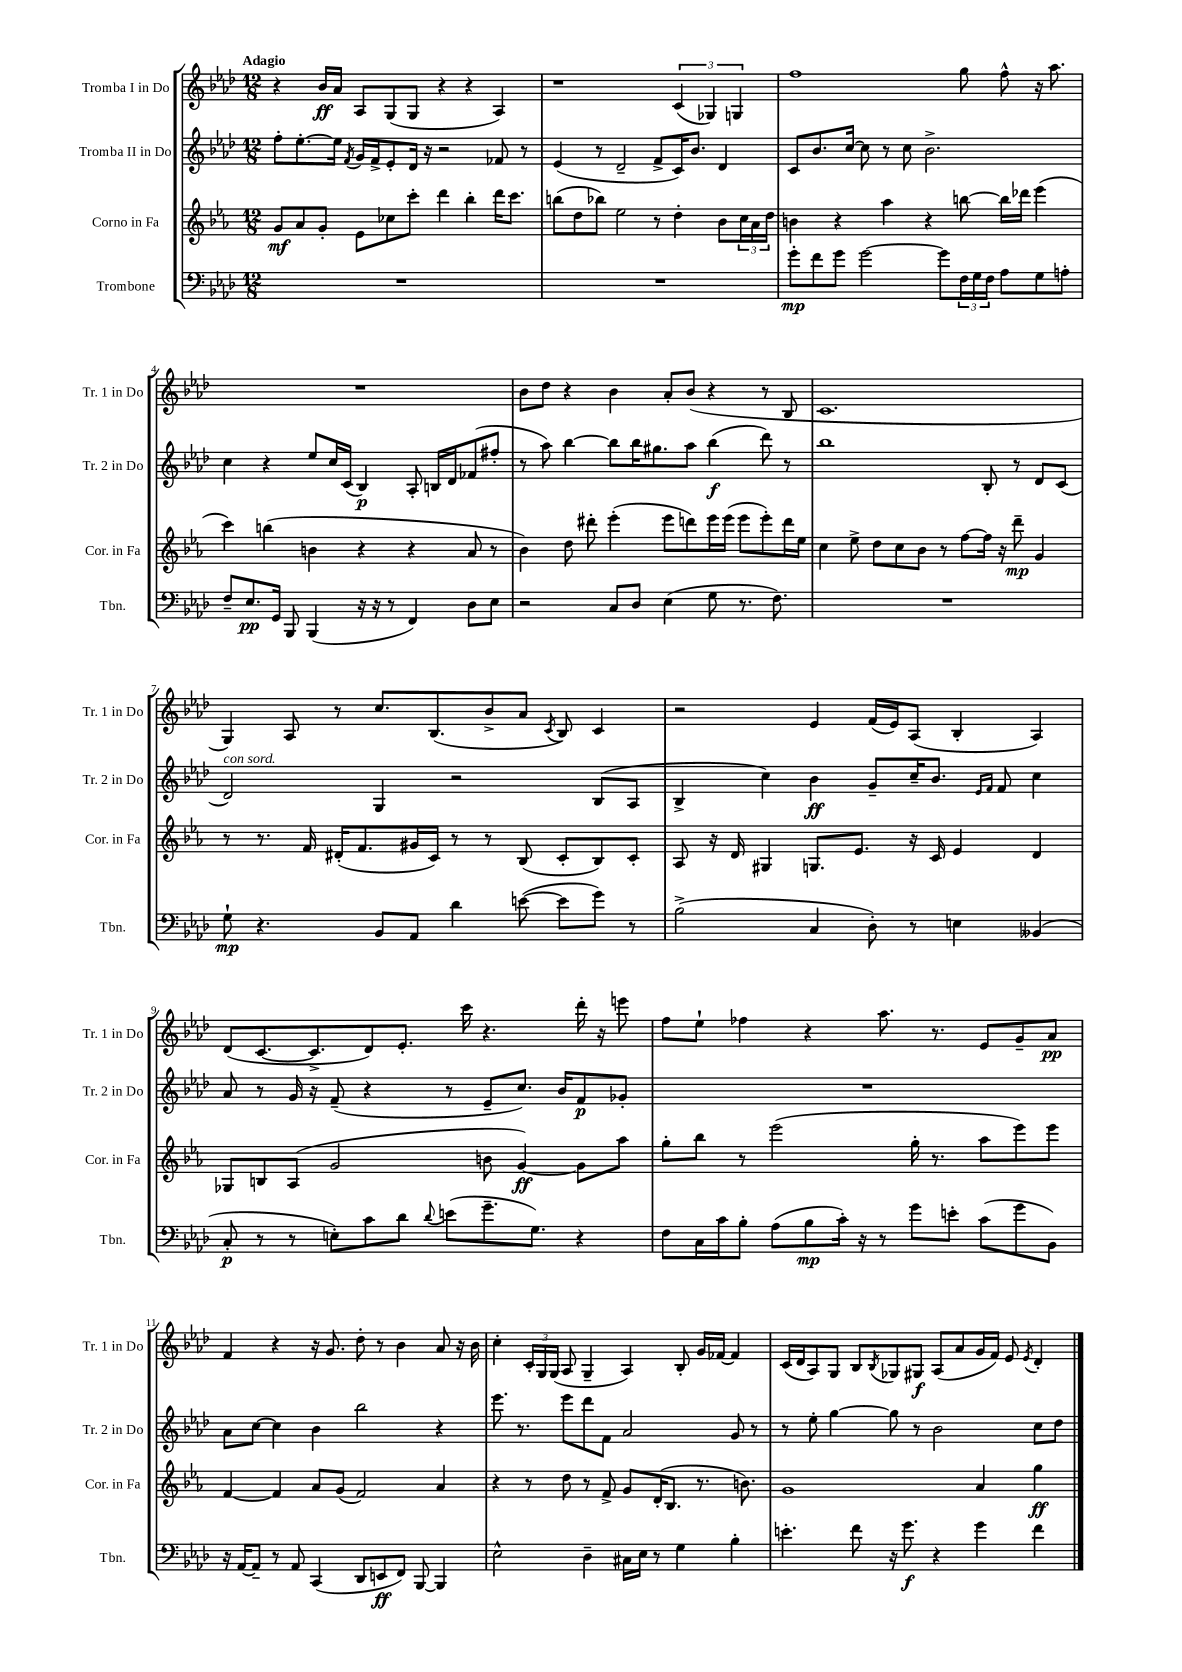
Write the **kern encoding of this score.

**kern	**dynam	**kern	**dynam	**kern	**dynam	**kern	**dynam
*part4	*part4	*part3	*part3	*part2	*part2	*part1	*part1
*staff4	*staff4	*staff3	*staff3	*staff2	*staff2	*staff1	*staff1
*I"Trombone	*	*I"Corno in Fa	*	*I"Tromba II in Do	*	*I"Tromba I in Do	*
*I'Tbn.	*	*I'Cor. in Fa	*	*I'Tr. 2 in Do	*	*I'Tr. 1 in Do	*
*clefF4	*	*clefG2	*	*clefG2	*	*clefG2	*
*k[b-e-a-d-]	*	*k[b-e-a-]	*	*k[b-e-a-d-]	*	*k[b-e-a-d-]	*
*M12/8	*	*M12/8	*	*M12/8	*	*M12/8	*
=1	=1	=1	=1	=1	=1	=1	=1
!	!	!	!	!	!	!LO:TX:a:B:t=Adagio	!
1.r	.	8g/L	mf	8ff'\L	.	4r	.
.	.	8a-/	.	[8.ee-'\	.	.	.
.	.	8g'/J	.	.	.	16b-/LL	ff
.	.	.	.	16ee-\Jk]	.	16a-/JJ	.
.	.	.	.	8qf/	.	.	.
.	.	8e-\L	.	16g/LL	.	8A-/L	.
.	.	.	.	16f^/J	.	.	.
.	.	8cc-X\	.	8e-'/	.	(8G/	.
.	.	8ccc'\J	.	16d-/Jk	.	8G/J	.
.	.	.	.	16r	.	.	.
.	.	4ddd\	.	2r	.	4r	.
.	.	4bb-'\	.	.	.	4r	.
.	.	16ddd\KL	.	8f-X/	.	4A-/)	.
.	.	8.ccc\J	.	.	.	.	.
.	.	.	.	8r	.	.	.
=2	=2	=2	=2	=2	=2	=2	=2
1.r	.	(8bbn\L	.	(4e-/	.	1r	.
.	.	8dd\	.	.	.	.	.
.	.	8bb-X\J)	.	8r	.	.	.
.	.	2ee-\	.	2d-~/	.	.	.
.	.	8r	.	8f^/L	.	.	.
.	.	4dd'\	.	16c/K)	.	(6c/	.
.	.	.	.	8.b-/J	.	.	.
.	.	.	.	.	.	6G-X/)	.
.	.	8b-\L	.	4d-/	.	.	.
.	.	.	.	.	.	6Gn/	.
.	.	24cc\L	.	.	.	.	.
.	.	24a-\	.	.	.	.	.
.	.	24dd\JJ	.	.	.	.	.
=3	=3	=3	=3	=3	=3	=3	=3
8g'\L	mp	4bn\	.	8c/L	.	1ff	.
8f\	.	.	.	8.b-/	.	.	.
8g\J	.	4r	.	.	.	.	.
.	.	.	.	[16cc/Jk	.	.	.
[2g\	.	.	.	8cc\]	.	.	.
.	.	4aa-\	.	8r	.	.	.
.	.	.	.	8cc\	.	.	.
.	.	4r	.	2.b-^\	.	.	.
8g\L]	.	.	.	.	.	.	.
24F\L	.	[8bbn\	.	.	.	8gg\	.
24G\	.	.	.	.	.	.	.
24F\JJ	.	.	.	.	.	.	.
8A-\L	.	16bb\LL]	.	.	.	8ff^^\	.
.	.	16ddd-X\JJ	.	.	.	.	.
8G\	.	(4eee-\	.	.	.	16r	.
.	.	.	.	.	.	8.aa-\	.
8An'\J	.	.	.	.	.	.	.
!!LO:LB:g=z
=4	=4	=4	=4	=4	=4	=4	=4
8F~/L	.	4ccc\)	.	4cc\	.	1.r	.
8.E-/	pp	.	.	.	.	.	.
.	.	(4bbn\	.	4r	.	.	.
16GG/Jk	.	.	.	.	.	.	.
8BBB-/	.	.	.	.	.	.	.
(4BBB-/	.	4bn\	.	8ee-/L	.	.	.
.	.	.	.	16cc/L	.	.	.
.	.	.	.	(16c/JJ	.	.	.
16r	.	4r	.	4B-/)	p	.	.
16r	.	.	.	.	.	.	.
8r	.	.	.	.	.	.	.
4FF/)	.	4r	.	8A-'/	.	.	.
.	.	.	.	16Bn/LL	.	.	.
.	.	.	.	16d-/J	.	.	.
8D-\L	.	8a-/	.	(8f-X/	.	.	.
8E-\J	.	8r	.	8ff#X'/J	.	.	.
=5	=5	=5	=5	=5	=5	=5	=5
2r	.	4b-\)	.	8r	.	8b-\L	.
.	.	.	.	8aa-\)	.	8dd-\J	.
.	.	8dd\	.	[4bb-\	.	4r	.
.	.	8ddd#X'\	.	.	.	.	.
8C/L	.	(4eee-'\	.	8bb-\L]	.	4b-\	.
8D-/J	.	.	.	16bb-\K	.	.	.
.	.	.	.	8.gg#X\	.	.	.
(4E-\	.	8eee-\L	.	.	.	8a-'/L	.
.	.	8dddn\)	.	8aa-\J	.	(8b-/J	.
8G\	.	16eee-\L	.	(4bb-\	f	4r	.
.	.	(16eee-\JJ	.	.	.	.	.
8.r	.	8eee-\L	.	.	.	.	.
.	.	8eee-'\)	.	8ddd-\)	.	8r	.
8.F\)	.	.	.	.	.	.	.
.	.	16ddd\L	.	8r	.	8B-/	.
.	.	16ee-\JJ	.	.	.	.	.
=6	=6	=6	=6	=6	=6	=6	=6
1.r	.	4cc\	.	1bb-	.	1.c	.
.	.	8ee-^\	.	.	.	.	.
.	.	8dd\L	.	.	.	.	.
.	.	8cc\	.	.	.	.	.
.	.	8b-\J	.	.	.	.	.
.	.	8r	.	.	.	.	.
.	.	[8ff\L	.	.	.	.	.
.	.	16ff\Jk]	.	8B-'/	.	.	.
.	.	16r	.	.	.	.	.
.	.	8ddd~\	mp	8r	.	.	.
.	.	4g/	.	8d-/L	.	.	.
.	.	.	.	(8c/J	.	.	.
!!LO:LB:g=z
=7	=7	=7	=7	=7	=7	=7	=7
!	!	!	!	!LO:TX:a:i:t=con sord.	!	!	!
8G`\	mp	8r	.	2d-/)	.	4G/)	.
4.r	.	8.r	.	.	.	.	.
.	.	.	.	.	.	8A-/	.
.	.	16f/	.	.	.	.	.
.	.	(16d#X'/KL	.	.	.	8r	.
.	.	8.f/	.	.	.	.	.
8BB-/L	.	.	.	4G/	.	8.cc/L	.
8AA-/J	.	16g#X/L	.	.	.	.	.
.	.	16c/JJ)	.	.	.	(8.B-/	.
4d-\	.	8r	.	2r	.	.	.
.	.	8r	.	.	.	8b-^/	.
([8en\	.	(8B-/	.	.	.	8a-/J	.
.	.	.	.	.	.	8qc/	.
8e\L]	.	8c'/L	.	.	.	8B-/)	.
8g\J)	.	8B-/)	.	(8B-/L	.	4c/	.
8r	.	8c'/J	.	8A-/J	.	.	.
=8	=8	=8	=8	=8	=8	=8	=8
(2B-^\	.	8A-/	.	4B-^/	.	2r	.
.	.	16r	.	.	.	.	.
.	.	16d/	.	.	.	.	.
.	.	4G#X/	.	4cc\)	.	.	.
4C/	.	8.Gn/L	.	4b-\	ff	4e-/	.
.	.	8.e-/J	.	.	.	.	.
8D-'\)	.	.	.	8g~/L	.	(16f/LL	.
.	.	.	.	.	.	16e-/J)	.
8r	.	16r	.	16cc~/K	.	(8A-/J	.
.	.	16c/	.	8.b-/J	.	.	.
4En\	.	4e-/	.	.	.	4B-'/	.
.	.	.	.	16qqe-/LL	.	.	.
.	.	.	.	16qqf/JJ	.	.	.
.	.	.	.	8f/	.	.	.
(4BB--X/	.	4d/	.	4cc\	.	4A-/)	.
!!LO:LB:g=z
=9	=9	=9	=9	=9	=9	=9	=9
8C'/	p	8G-X/L	.	8a-/	.	(8d-/L	.
8r	.	8Bn/	.	8r	.	[8.c/	.
8r	.	(8A-/J	.	16g/	.	.	.
.	.	.	.	16r	.	8.c^/]	.
8En'\L)	.	2g/	.	(8f~/	.	.	.
8c\	.	.	.	4r	.	8d-/)	.
8d-\J	.	.	.	.	.	8.e-'/J	.
8qqd-/	.	.	.	.	.	.	.
(8en\L	.	.	.	8r	.	.	.
.	.	.	.	.	.	16ccc\	.
8.g~\	.	8bn\	.	8e-~/L	.	4.r	.
.	.	[4g/)	ff	8.cc/J)	.	.	.
8.G\J)	.	.	.	.	.	.	.
.	.	.	.	16b-/KL	.	.	.
4r	.	8g\L]	.	8f/	p	16ddd-'\	.
.	.	.	.	.	.	16r	.
.	.	8aa-\J	.	8g-X'/J	.	8eeen\	.
=10	=10	=10	=10	=10	=10	=10	=10
8F\L	.	8gg'\L	.	1.r	.	8ff\L	.
16C\L	.	8bb-\J	.	.	.	8ee-`\J	.
16c\J	.	.	.	.	.	.	.
8B-'\J	.	8r	.	.	.	4ff-X\	.
(8A-\L	.	(2eee-\	.	.	.	.	.
8B-\	mp	.	.	.	.	4r	.
16c'\Jk)	.	.	.	.	.	.	.
16r	.	.	.	.	.	.	.
8r	.	.	.	.	.	8.aa-\	.
8g\L	.	16gg'\	.	.	.	.	.
.	.	8.r	.	.	.	8.r	.
8en'\J	.	.	.	.	.	.	.
(8c\L	.	8aa-\L	.	.	.	8e-/L	.
8g\	.	8eee-\)	.	.	.	8g~/	.
8BB-\J)	.	8eee-\J	.	.	.	8a-/J	pp
!!LO:LB:g=z
=11	=11	=11	=11	=11	=11	=11	=11
16r	.	[4f/	.	8a-\L	.	4f/	.
[16AA-/KL	.	.	.	.	.	.	.
8AA-~/J]	.	.	.	[8cc\J	.	.	.
8r	.	4f/]	.	4cc\]	.	4r	.
8AA-/	.	.	.	.	.	.	.
(4CC/	.	8a-/L	.	4b-\	.	16r	.
.	.	.	.	.	.	8.g/	.
.	.	(8g/J	.	.	.	.	.
8DD-/L	.	2f/)	.	2bb-\	.	8dd-'\	.
8EEn/	ff	.	.	.	.	8r	.
8FF/J)	.	.	.	.	.	4b-\	.
[8BBB-/	.	.	.	.	.	.	.
4BBB-/]	.	4a-/	.	4r	.	8a-/	.
.	.	.	.	.	.	16r	.
.	.	.	.	.	.	16b-\	.
=12	=12	=12	=12	=12	=12	=12	=12
2E-^^\	.	4r	.	8.eee-\	.	4cc'\	.
.	.	.	.	8.r	.	.	.
.	.	8r	.	.	.	24c'/LL	.
.	.	.	.	.	.	24G/	.
.	.	.	.	.	.	(24G/JJ	.
.	.	8dd\	.	8eee-\L	.	8A-/	.
4D-~\	.	8r	.	8ddd-\	.	4G~/	.
.	.	8f^/	.	8f\J	.	.	.
16C#X\LL	.	8g/L	.	2a-/	.	4A-/)	.
16E-\JJ	.	.	.	.	.	.	.
8r	.	(16d'/K	.	.	.	.	.
.	.	8.B-/J	.	.	.	.	.
4G\	.	.	.	.	.	8B-'/	.
.	.	8.r	.	.	.	16g/LL	.
.	.	.	.	.	.	[16f-X/JJ	.
4B-'\	.	.	.	8g/	.	4f-/]	.
.	.	8.bn\)	.	.	.	.	.
.	.	.	.	8r	.	.	.
=13	=13	=13	=13	=13	=13	=13	=13
4.en'\	.	1g	.	8r	.	(16c/LL	.
.	.	.	.	.	.	16d-/J	.
.	.	.	.	8ee-'\	.	8A-/)	.
.	.	.	.	[4gg\	.	8G/J	.
8f\	.	.	.	.	.	8B-/L	.
.	.	.	.	.	.	8qB-/	.
16r	.	.	.	8gg\]	.	8G-X/	.
8.g\	f	.	.	.	.	.	.
.	.	.	.	8r	.	8G#X/J	f
4r	.	.	.	2b-\	.	(8A-/L	.
.	.	.	.	.	.	8a-/	.
4g\	.	4a-/	.	.	.	16g/L	.
.	.	.	.	.	.	16f/JJ)	.
.	.	.	.	.	.	8e-/	.
.	.	.	.	.	.	8qe-/	.
4f\	.	4gg\	ff	8cc\L	.	4d-'/	.
.	.	.	.	8dd-\J	.	.	.
==	==	==	==	==	==	==	==
*-	*-	*-	*-	*-	*-	*-	*-
